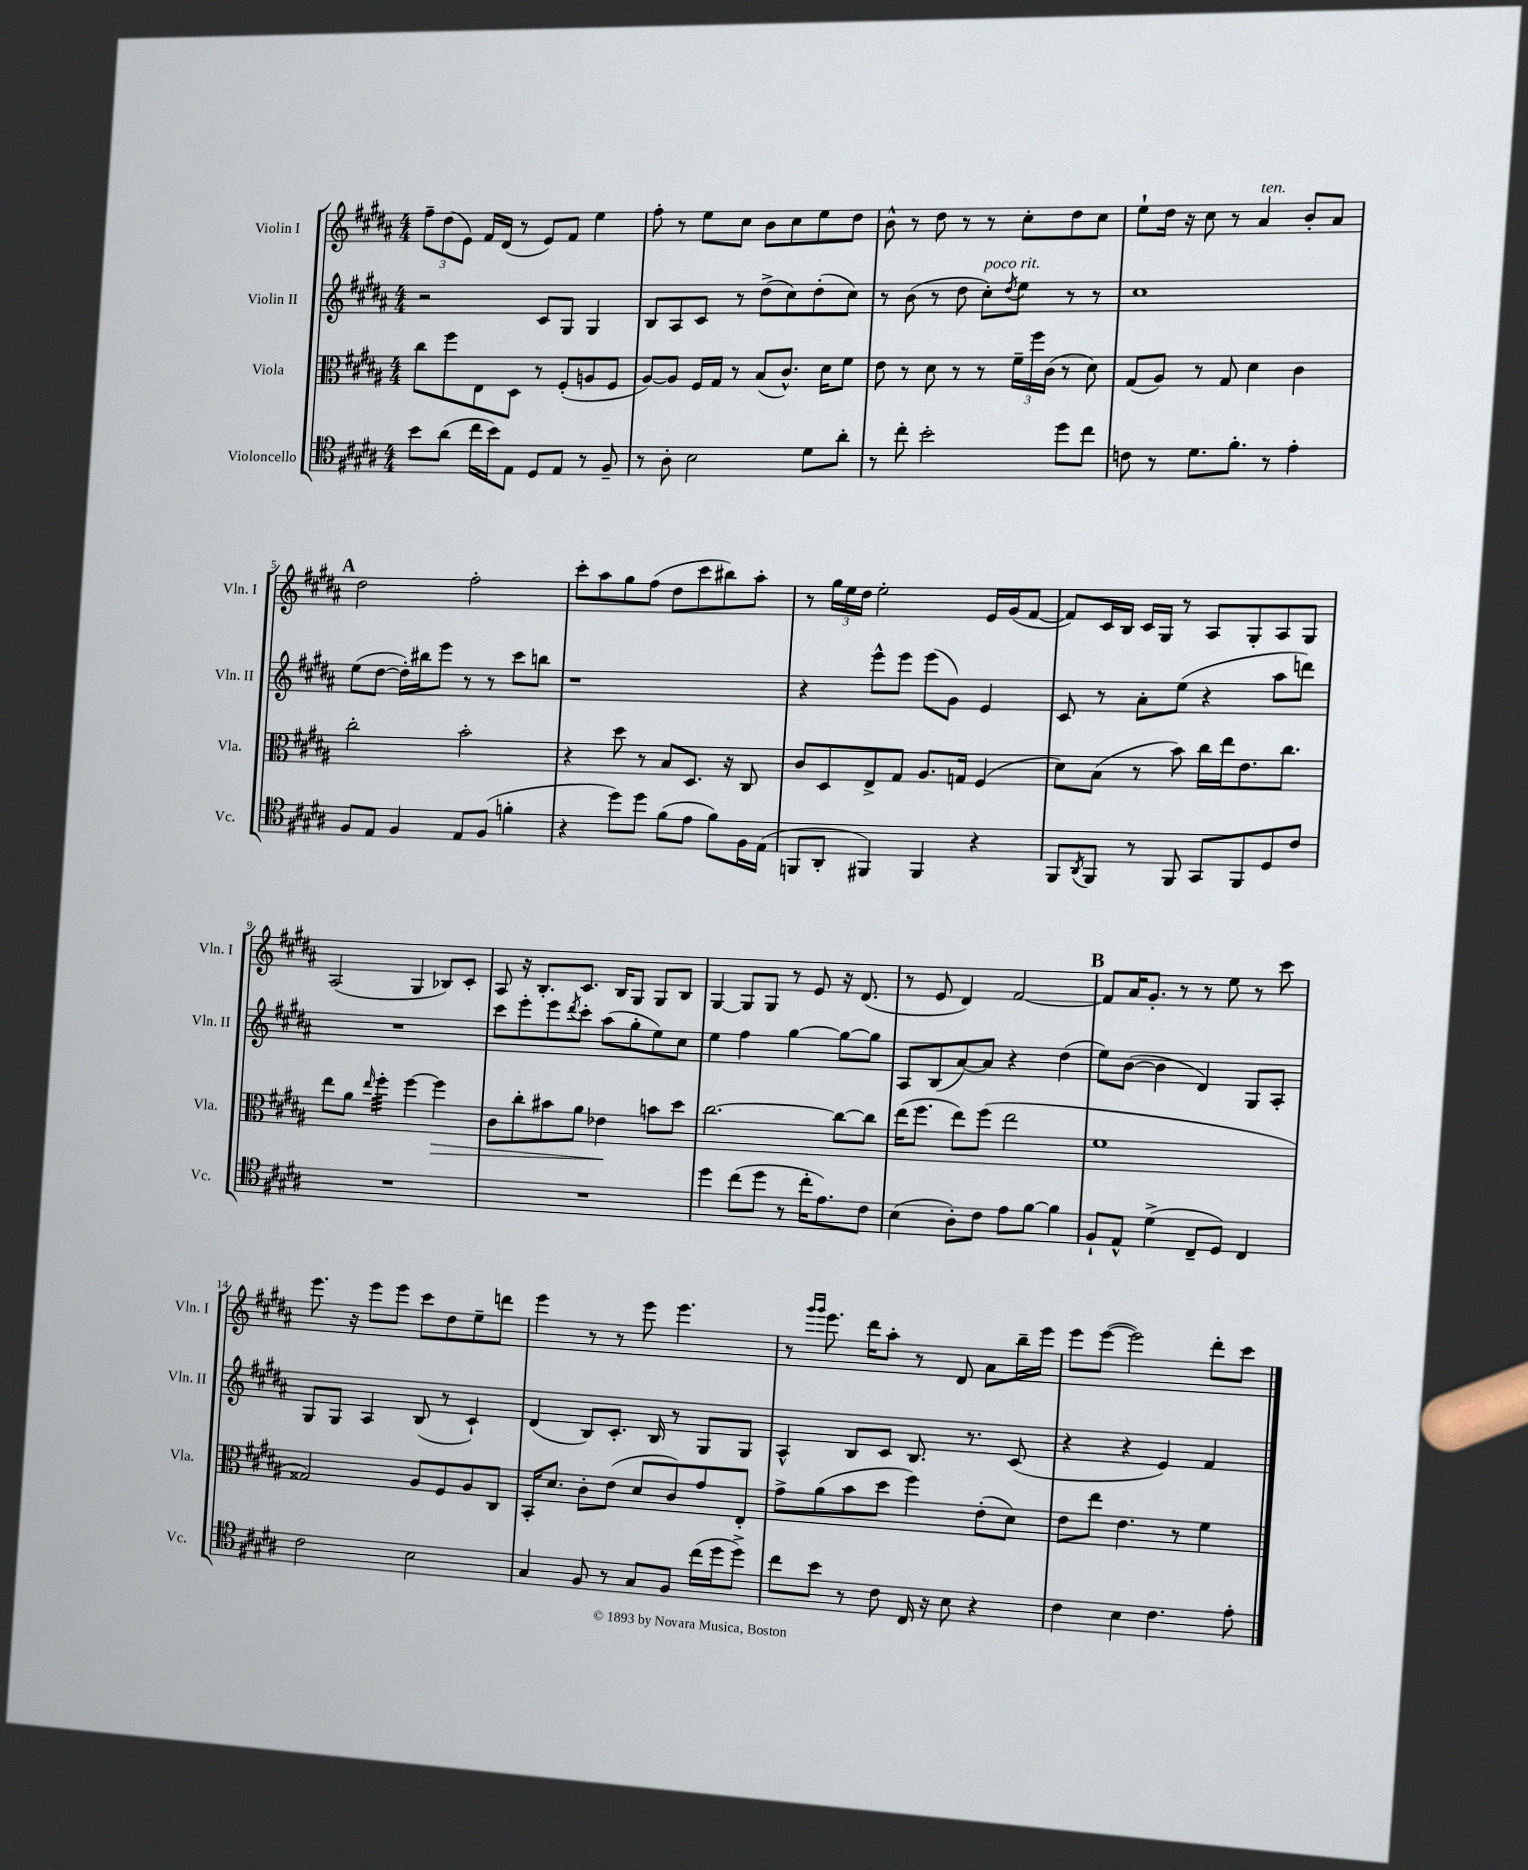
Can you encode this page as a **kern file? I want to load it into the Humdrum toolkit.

**kern	**kern	**kern	**kern
*staff4	*staff3	*staff2	*staff1
*clefC4	*clefC3	*clefG2	*clefG2
*k[f#c#g#d#a#]	*k[f#c#g#d#a#]	*k[f#c#g#d#a#]	*k[f#c#g#d#a#]
*M4/4	*M4/4	*M4/4	*M4/4
8b	8cc#	2r	12ff#~
.	.	.	(12dd#
(8a#	8ff#	.	.
.	.	.	12e)
16cc#	8E	.	16f#
16b)	.	.	(16d#
8E	8D#	.	8r
8D#	8r	8c#	8e)
8E	(8F#'	8G#	8f#
8r	8A	4G#	4ee
8F#~	8F#	.	.
=	=	=	=
8r	[8A#)	8B	8ff#'
8A#'	8A#]	8A#	8r
2B	16F#	8c#	8ee
.	16G#	.	.
.	8r	8r	8cc#
.	(8B	(8dd#^	8b
.	8.c#^^)	8cc#)	8cc#
8d#	.	(8dd#'	8ee
.	16d#	.	.
8a#'	8f#	8cc#)	8dd#
=	=	=	=
8r	8e	8r	8b^^
8cc#'	8r	(8b	8r
2b'	8d#	8r	8dd#
.	8r	8dd#	8r
.	8r	8cc#')	8r
.	.	8qdd#	.
.	24f#~	8ee	8cc#'
.	24ff#	.	.
.	(24c#	.	.
8dd#	8r	8r	8dd#
8cc#	8d#)	8r	8cc#
=	=	=	=
8c	(8G#	1cc#	8ee`
8r	8A#)	.	16dd#
.	.	.	16r
8.d#	8r	.	8cc#
.	8G#	.	8r
8.f#'	.	.	.
.	4d#	.	4a#
8r	.	.	.
4e'	4c#	.	8b'
.	.	.	8a#
=	=	=	=
8F#	2cc#'	(8ee	2dd#
8E	.	[8dd#	.
4F#	.	16dd#'])	.
.	.	16bb#	.
.	.	8eee	.
8E	2b'	8r	2ff#'
(8F#	.	8r	.
4f'	.	8ccc#	.
.	.	8bb	.
=	=	=	=
4r	4r	1r	8ccc#'
.	.	.	8aa#
8dd#)	8dd#	.	8gg#
8dd#	8r	.	(8ff#
(8f#	8B	.	8dd#
8e	8.D#	.	8ccc#
8f#)	.	.	8bb#)
.	16r	.	.
16F#	8C#	.	8aa#'
(16E	.	.	.
=	=	=	=
8FF	8c#	4r	8r
8AA#'	8D#	.	24gg#
.	.	.	24ee
.	.	.	24dd#
4FF#)	8E^	8eee^^	2ee'
.	8G#	8eee	.
4FF#	8.A#	(8eee	.
.	.	8g#)	.
.	16G	.	.
4r	(4F#	4e	16e
.	.	.	(16g#
.	.	.	[8f#
=	=	=	=
8FF#	8d#)	8c#	8f#])
8qAA#	.	.	.
8FF#	(8B	8r	16c#
.	.	.	16B
8r	8r	8a#'	16c#
.	.	.	16G#
8FF#	8b)	(8ee	8r
8GG#	16cc#	4r	8A#
.	16ee	.	.
8FF#	8.e	.	8G#'
8D#	.	8aa#	8A#
.	8.cc#	.	.
8c#	.	8ddd)	8G#
=	=	=	=
1r	8ee	1r	(2A#
.	8a#	.	.
.	16qqee	.	.
.	4ff#'	.	.
.	[4ff#	.	4G#
.	4ff#]	.	8B-)
.	.	.	8c#'
=	=	=	=
1r	8c#	8ccc#	8A#
.	8cc#'	8eee'	16r
.	.	.	8.B'
.	8b#	8eee	.
.	.	8qddd#	.
.	8a#	8ccc#'	8.c#
.	4e-	(8aa#	.
.	.	.	16B
.	.	8gg#'	8G#
.	8b	8ee)	8G#
.	8dd#	8cc#	8B
=	=	=	=
4dd#	[2.cc#	4ee	[4G#
(8cc#	.	4ff#	8G#]
8dd#	.	.	8G#
8r	.	[4gg#	8r
16cc#'	.	.	8e
8.e)	.	.	.
.	8cc#_	8gg#_	16r
.	.	.	(8.d#
8c#	8cc#]	8gg#]	.
=	=	=	=
(4B	(16ee	8A#	8r
.	8.ff#	.	.
.	.	(8B	8e
8A#')	8ee)	[8a#)	4d#)
8c#	(8ff#	8a#]	.
8e	2ee	4r	[2f#
[8f#	.	.	.
4f#]	.	(4dd#	.
=	=	=	=
8F#`	1f#	8ee)	8f#]
8E^^	.	([8b	16a#
.	.	.	8.g#'
(4d#^	.	4b]	.
.	.	.	8r
8C#~	.	4d#)	8r
8D#)	.	.	8ee
4C#	.	8G#	8r
.	.	8A#'	8ccc#
=	=	=	=
2c#	2G##)	8G#	8.eee
.	.	8G#	.
.	.	.	16r
.	.	4A#	8eee
.	.	.	8eee
2B	8A#	(8B	8ccc#
.	8F#	8r	8dd#
.	8A#	4c#`)	8ee~
.	8C#	.	8ddd
=	=	=	=
4G#	16BB'	(4d#	4eee
.	8.d#	.	.
8F#	8c#'	8B)	8r
8r	(8e	8.c#'	8r
8G#	8d#	.	8eee
.	.	16B	.
8F#	8c#)	8r	4.eee
(16cc#	8g#	8G#	.
16dd#	.	.	.
8dd#^)	8E'	8G#	.
=	=	=	=
8cc#	8g#^	4A#^^	8r
.	.	.	16qqggg#
.	.	.	16qqggg#
8b	(8a#	.	8.eee
8r	8b	8B	.
.	.	.	16ddd#
8c#	8dd#	8c#	8aa#'
16C#	4ff#)	8.B	8r
16r	.	.	.
8B	.	.	8d#
.	.	8.r	.
4r	(8e'	.	8a#
.	8d#)	(8c#	16bb~
.	.	.	16eee
=	=	=	=
4c#	8e	4r	8eee
.	8ee	.	([8eee
4B	4.e	4r	2eee])
4.c#	.	4e)	.
.	8r	.	.
.	4f#	4f#	8ddd#'
8e'	.	.	8ccc#
==	==	==	==
*-	*-	*-	*-
